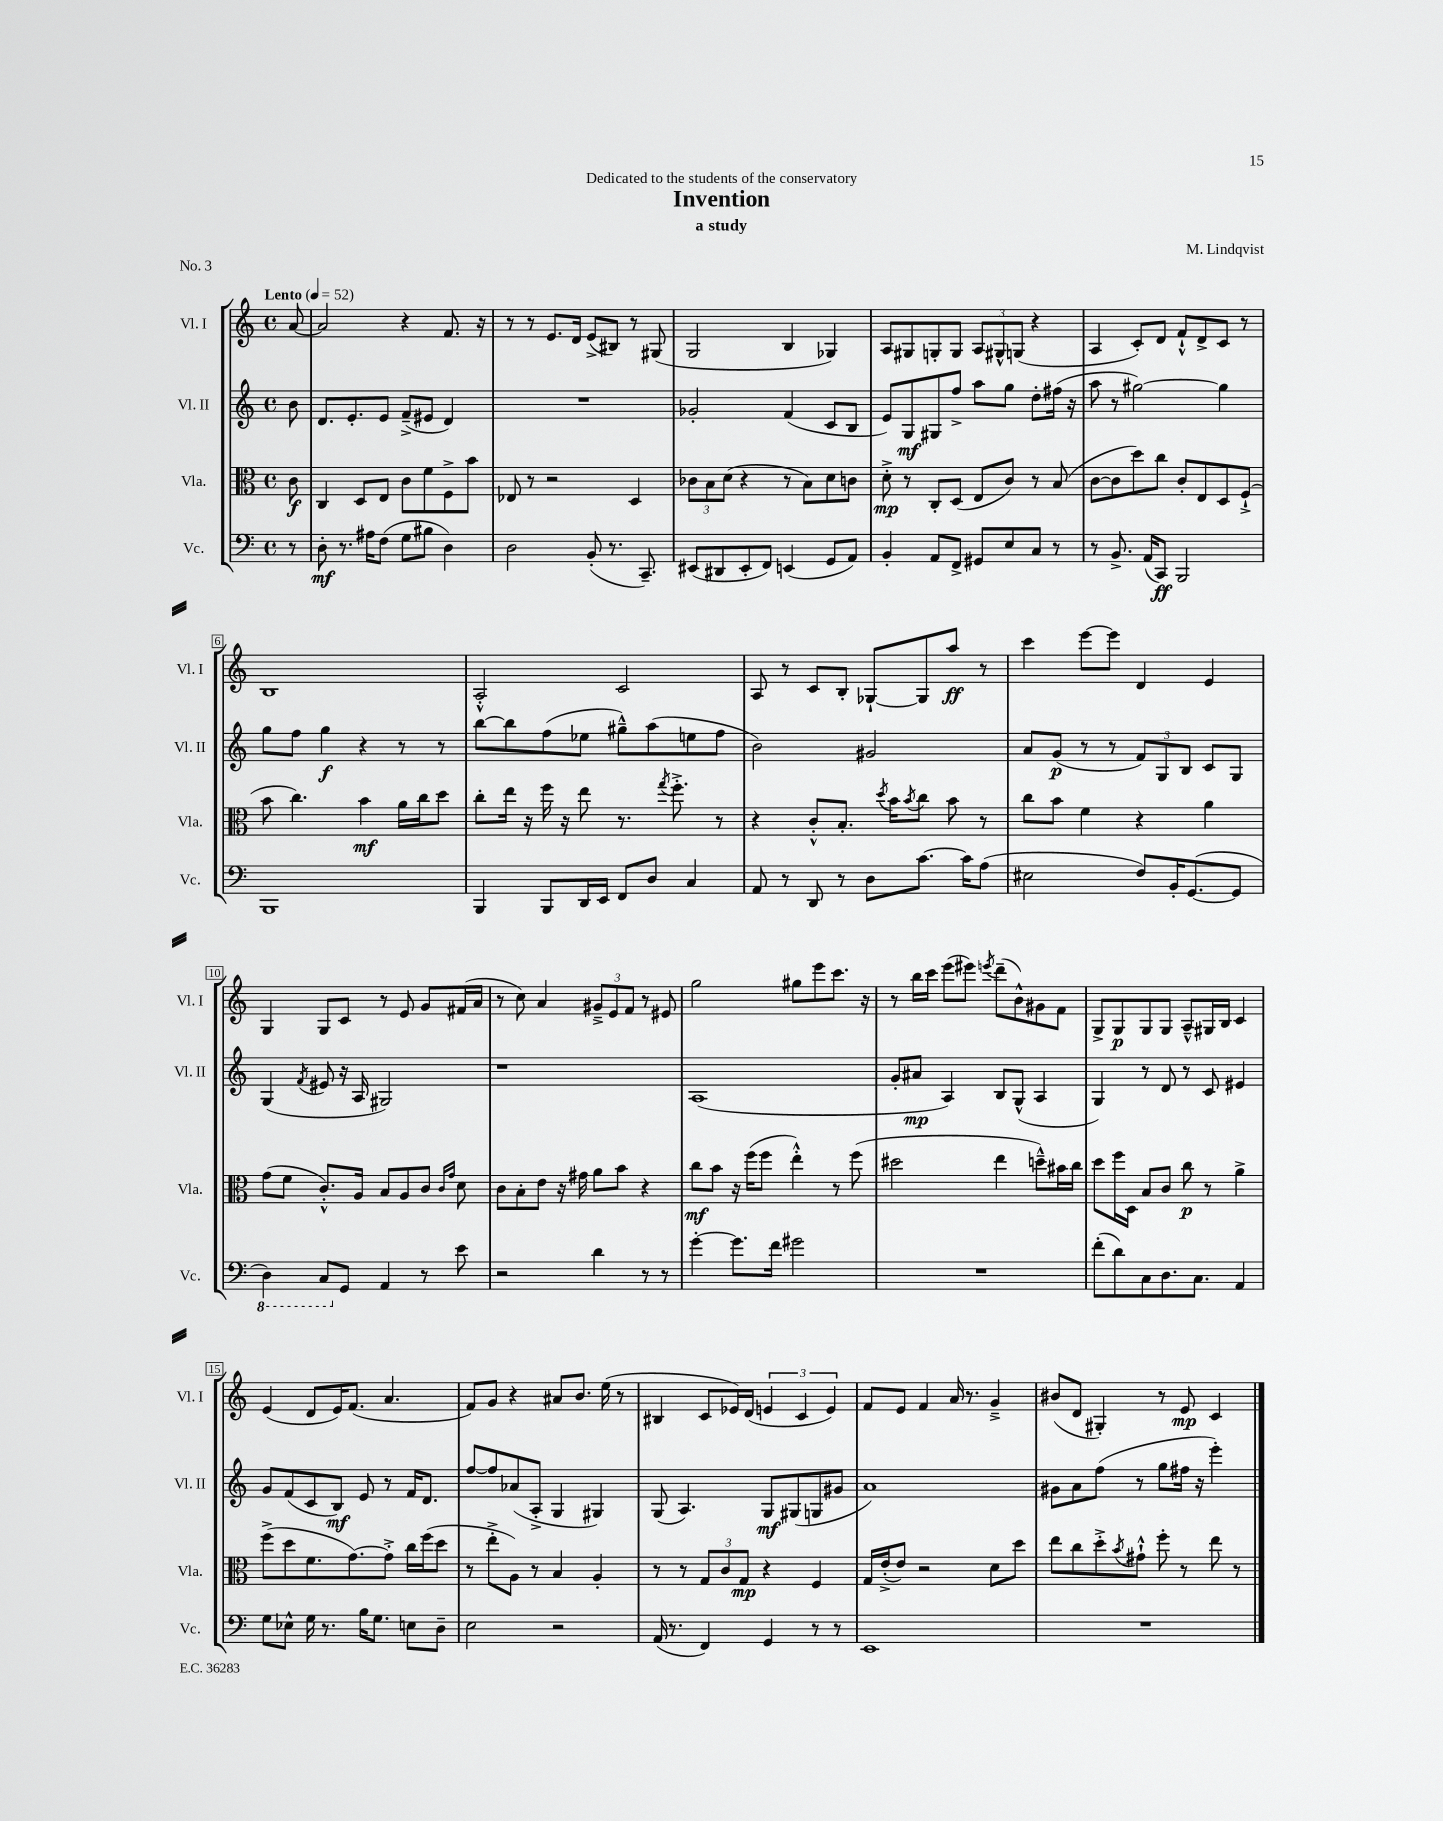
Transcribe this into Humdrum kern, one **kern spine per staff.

**kern	**dynam	**kern	**dynam	**kern	**dynam	**kern	**dynam
*part4	*part4	*part3	*part3	*part2	*part2	*part1	*part1
*staff4	*staff4	*staff3	*staff3	*staff2	*staff2	*staff1	*staff1
*I"Vc.	*	*I"Vla.	*	*I"Vl. II	*	*I"Vl. I	*
*I'Vc.	*	*I'Vla.	*	*I'Vl. II	*	*I'Vl. I	*
*clefF4	*	*clefC3	*	*clefG2	*	*clefG2	*
*k[]	*	*k[]	*	*k[]	*	*k[]	*
*M4/4	*	*M4/4	*	*M4/4	*	*M4/4	*
*met(c)	*	*met(c)	*	*met(c)	*	*met(c)	*
*MM52	*	*MM52	*	*MM52	*	*MM52	*
=	=	=	=	=	=	=	=
!	!	!	!	!	!	!LO:TX:a:B:t=Lento	!
8r	.	8c\	f	8b\	.	[8a/	.
=1	=1	=1	=1	=1	=1	=1	=1
8D'\	mf	4C/	.	8.d/L	.	2a/]	.
8.r	.	.	.	.	.	.	.
.	.	.	.	8.e'/	.	.	.
.	.	8D/L	.	.	.	.	.
16A#X\KL	.	.	.	.	.	.	.
(8F\J	.	8E/J	.	8e/J	.	.	.
8G\L	.	8c\L	.	(8f~^/L	.	4r	.
8B#X\J	.	8f\	.	8e#X/J	.	.	.
4D\)	.	8F^\	.	4d/)	.	8.f/	.
.	.	8b\J	.	.	.	.	.
.	.	.	.	.	.	16r	.
=2	=2	=2	=2	=2	=2	=2	=2
2D\	.	8E-X/	.	1r	.	8r	.
.	.	8r	.	.	.	8r	.
.	.	2r	.	.	.	8.e/L	.
.	.	.	.	.	.	16d/Jk	.
(8BB'/	.	.	.	.	.	(8e^/L	.
8.r	.	.	.	.	.	8B#X/J)	.
.	.	4D/	.	.	.	8r	.
8.CC~/)	.	.	.	.	.	.	.
.	.	.	.	.	.	(8G#X/	.
=3	=3	=3	=3	=3	=3	=3	=3
(8EE#X/L	.	12c-X\L	.	2g-X'/	.	2G/	.
.	.	12B\	.	.	.	.	.
8DD#X/	.	.	.	.	.	.	.
.	.	(12d\J	.	.	.	.	.
8EE#'/	.	4r	.	.	.	.	.
8FF/J)	.	.	.	.	.	.	.
(4EEn/	.	8r	.	(4f/	.	4B/	.
.	.	8B\L)	.	.	.	.	.
8GG/L	.	8d\	.	8c/L	.	4G-X/)	.
8AA/J)	.	8cn\J	.	8B/J	.	.	.
=4	=4	=4	=4	=4	=4	=4	=4
4BB'/	.	8d'^\	mp	8e/L)	.	8A/L	.
.	.	8r	.	8G/	mf	8G#X/	.
8AA/L	.	8C'/L	.	8G#X/	.	8Gn'/	.
8FF^/J	.	(8D/J	.	8ff^/J	.	8G/J	.
8GG#X/L	.	8E/L	.	8aa\L	.	12A/L	.
.	.	.	.	.	.	12G#X^^/	.
8E/	.	8c/J)	.	8gg\J	.	.	.
.	.	.	.	.	.	(12Gn/J	.
8C/J	.	8r	.	8dd'\L	.	4r	.
8r	.	(8B/	.	(16ff#X\Jk	.	.	.
.	.	.	.	16r	.	.	.
=5	=5	=5	=5	=5	=5	=5	=5
8r	.	[8c\L	.	8aa\	.	4A/	.
8.BB^/	.	8c\]	.	8r	.	.	.
.	.	8dd\)	.	[2gg#X\)	.	8c'/L)	.
(16AA/KL	.	.	.	.	.	.	.
8CC/J)	ff	8cc\J	.	.	.	8d/J	.
2BBB/	.	8c'/L	.	.	.	8f`^^/L	.
.	.	8E/	.	.	.	8d^/	.
.	.	8D/	.	4gg#\]	.	8c/J	.
.	.	(8F`^/J	.	.	.	8r	.
!!LO:LB:g=z
=6	=6	=6	=6	=6	=6	=6	=6
1BBB	.	8b\	.	8gg\L	.	1B	.
.	.	4.cc\)	.	8ff\J	.	.	.
.	.	.	.	4gg\	f	.	.
.	.	4b\	mf	4r	.	.	.
.	.	16a\LL	.	8r	.	.	.
.	.	16cc\J	.	.	.	.	.
.	.	8dd\J	.	8r	.	.	.
=7	=7	=7	=7	=7	=7	=7	=7
4BBB/	.	8cc'\L	.	[8bb\L	.	2A'^^/	.
.	.	16ee\Jk	.	8bb\]	.	.	.
.	.	16r	.	.	.	.	.
8BBB/L	.	16ff\	.	(8ff\	.	.	.
.	.	16r	.	.	.	.	.
16DD/L	.	8ee\	.	8ee-X\J	.	.	.
16EE/JJ	.	.	.	.	.	.	.
8FF/L	.	8.r	.	8gg#X~^^\L)	.	2c/	.
8D/J	.	.	.	(8aa\	.	.	.
.	.	8qgg/	.	.	.	.	.
.	.	8.ff'^\	.	.	.	.	.
4C/	.	.	.	8een\	.	.	.
.	.	8r	.	8ff\J	.	.	.
=8	=8	=8	=8	=8	=8	=8	=8
8AA/	.	4r	.	2b\)	.	8A/	.
8r	.	.	.	.	.	8r	.
8DD/	.	8c'^^/L	.	.	.	8c/L	.
8r	.	8.B'/J	.	.	.	8B'/J	.
8D\L	.	.	.	2g#X/	.	[8G-X`/L	.
.	.	8qdd/	.	.	.	.	.
.	.	16b\KL	.	.	.	.	.
.	.	8qb/	.	.	.	.	.
[8.c\J	.	8cc\J	.	.	.	8G-/]	.
.	.	8b\	.	.	.	8aa/J	ff
16c\KL]	.	.	.	.	.	.	.
(8A\J	.	8r	.	.	.	8r	.
=9	=9	=9	=9	=9	=9	=9	=9
2E#X\	.	8cc\L	.	8a/L	.	4ccc\	.
.	.	8b\J	.	(8g/J	p	.	.
.	.	4f\	.	8r	.	[8eee\L	.
.	.	.	.	8r	.	8eee\J]	.
8F/L)	.	4r	.	12f/L)	.	4d/	.
.	.	.	.	12G/	.	.	.
16BB'/K	.	.	.	.	.	.	.
.	.	.	.	12B/J	.	.	.
([8.GG/	.	.	.	.	.	.	.
.	.	4a\	.	8c/L	.	4e/	.
8GG/J]	.	.	.	8G/J	.	.	.
!!LO:LB:g=z
=10	=10	=10	=10	=10	=10	=10	=10
*8ba	*	*	*	*	*	*	*
4DD\)	.	(8g\L	.	(4G/	.	4G/	.
.	.	8f\J	.	.	.	.	.
.	.	.	.	8qf/	.	.	.
8CC/L	.	8.c'^^/L)	.	8e#X/	.	8G/L	.
*X8ba	*	*	*	*	*	*	*
8GG/J	.	.	.	16r	.	8c/J	.
.	.	16A/Jk	.	16A/	.	.	.
4AA/	.	8B/L	.	2G#X/)	.	8r	.
.	.	8A/	.	.	.	8e/	.
8r	.	8c/J	.	.	.	8g/L	.
.	.	16qqc/LL	.	.	.	.	.
.	.	16qqg/JJ	.	.	.	.	.
8e\	.	8d\	.	.	.	(16f#X/L	.
.	.	.	.	.	.	16a/JJ	.
=11	=11	=11	=11	=11	=11	=11	=11
2r	.	8c\L	.	1r	.	8r	.
.	.	8B'\	.	.	.	8cc\)	.
.	.	8e\J	.	.	.	4a/	.
.	.	16r	.	.	.	.	.
.	.	16g#X\	.	.	.	.	.
4d\	.	8a\L	.	.	.	12g#X~^/L	.
.	.	.	.	.	.	12e/	.
.	.	8b\J	.	.	.	.	.
.	.	.	.	.	.	12f/J	.
8r	.	4r	.	.	.	8r	.
8r	.	.	.	.	.	8e#X/	.
=12	=12	=12	=12	=12	=12	=12	=12
[4g'\	.	8cc\L	mf	(1A	.	2gg\	.
.	.	8b\J	.	.	.	.	.
8.g\L]	.	16r	.	.	.	.	.
.	.	(16ff\KL	.	.	.	.	.
.	.	8ff\J	.	.	.	.	.
16f\Jk	.	.	.	.	.	.	.
2g#X\	.	4ee'^^\)	.	.	.	8gg#X\L	.
.	.	.	.	.	.	8eee\	.
.	.	8r	.	.	.	8.ccc\J	.
.	.	(8ff\	.	.	.	.	.
.	.	.	.	.	.	16r	.
=13	=13	=13	=13	=13	=13	=13	=13
1r	.	2dd#X\	.	8g'/L	.	8r	.
.	.	.	.	8a#X/J	mp	16bb\LL	.
.	.	.	.	.	.	16ccc\JJ	.
.	.	.	.	4A/)	.	(8eee\L	.
.	.	.	.	.	.	8eee#X\J)	.
.	.	.	.	.	.	8qeeen/	.
.	.	4ee\	.	8B/L	.	(8ddd~\L	.
.	.	.	.	(8G^^/J	.	8b^^\)	.
.	.	8ddn~^^\L)	.	4A/	.	8g#X\	.
.	.	16b#X\L	.	.	.	8f\J	.
.	.	16cc\JJ	.	.	.	.	.
=14	=14	=14	=14	=14	=14	=14	=14
(8f'\L	.	8dd\L	.	4G/)	.	8G^/L	.
8d\)	.	16ff\L	.	.	.	8G/	p
.	.	16D\JJ	.	.	.	.	.
8C\	.	8B/L	.	8r	.	8G/	.
8.D\	.	8c/J	.	8d/	.	8G/J	.
.	.	8cc\	p	8r	.	8A~^^/L	.
8.C\J	.	.	.	.	.	.	.
.	.	8r	.	8c/	.	16G#X/L	.
.	.	.	.	.	.	16B/JJ	.
4AA/	.	4a^\	.	4e#X/	.	4c/	.
!!LO:LB:g=z
=15	=15	=15	=15	=15	=15	=15	=15
8G\L	.	(8ff^\L	.	8g/L	.	(4e/	.
8E-X^^\J	.	8dd\	.	(8f/	.	.	.
16G\	.	8.f\	.	8c/	.	8d/L	.
8.r	.	.	.	.	.	.	.
.	.	.	.	8B/J)	mf	16e/K)	.
.	.	[8.g\)	.	.	.	(8.f/J	.
16B\KL	.	.	.	8e/	.	.	.
8.G\J	.	.	.	.	.	.	.
.	.	8g'^\J]	.	8r	.	4.a/	.
8En\L	.	16cc\LL	.	16f/KL	.	.	.
.	.	(16ff\J	.	8.d/J	.	.	.
8D~\J	.	8dd\J	.	.	.	.	.
=16	=16	=16	=16	=16	=16	=16	=16
2E\	.	8r	.	[8ff/L	.	8f/L)	.
.	.	8ee'^\L	.	8ff/]	.	8g/J	.
.	.	8A\J)	.	(8a-X/	.	4r	.
.	.	8r	.	8A'^/J	.	.	.
2r	.	4B/	.	4G/	.	8a#X/L	.
.	.	.	.	.	.	8.b/J	.
.	.	4A'/	.	4G#X/)	.	.	.
.	.	.	.	.	.	(16ee\	.
.	.	.	.	.	.	8r	.
=17	=17	=17	=17	=17	=17	=17	=17
(16AA/	.	8r	.	(8G/	.	4B#X/	.
8.r	.	.	.	.	.	.	.
.	.	8r	.	4.A/)	.	.	.
4FF/)	.	12G/L	.	.	.	8c/L	.
.	.	12c/	.	.	.	.	.
.	.	.	.	.	.	16e-X/L)	.
.	.	12G/J	mp	.	.	.	.
.	.	.	.	.	.	(16d/JJ	.
4GG/	.	4r	.	8G/L	mf	6en/	.
.	.	.	.	(8G#X/	.	.	.
.	.	.	.	.	.	6c/	.
8r	.	4F/	.	8Gn/	.	.	.
.	.	.	.	.	.	6e/)	.
8r	.	.	.	8g#X/J	.	.	.
=18	=18	=18	=18	=18	=18	=18	=18
1EE	.	16G/LL	.	1a)	.	8f/L	.
.	.	(16e'^/J	.	.	.	.	.
.	.	8e/J)	.	.	.	8e/J	.
.	.	2r	.	.	.	4f/	.
.	.	.	.	.	.	16a/	.
.	.	.	.	.	.	8.r	.
.	.	8d\L	.	.	.	4g~^/	.
.	.	8dd\J	.	.	.	.	.
=19	=19	=19	=19	=19	=19	=19	=19
1r	.	8ee\L	.	8g#X\L	.	(8b#X/L	.
.	.	8cc\	.	8a\	.	8d/J	.
.	.	8dd'^\	.	(8ff\J	.	4G#X'/)	.
.	.	8qb/	.	.	.	.	.
.	.	8g#X`^^\J	.	8r	.	.	.
.	.	8ff'\	.	8gg\L	.	8r	.
.	.	8r	.	16ff#X\Jk	.	8e/	mp
.	.	.	.	16r	.	.	.
.	.	8ee\	.	4eee'\)	.	4c/	.
.	.	8r	.	.	.	.	.
==	==	==	==	==	==	==	==
*-	*-	*-	*-	*-	*-	*-	*-
